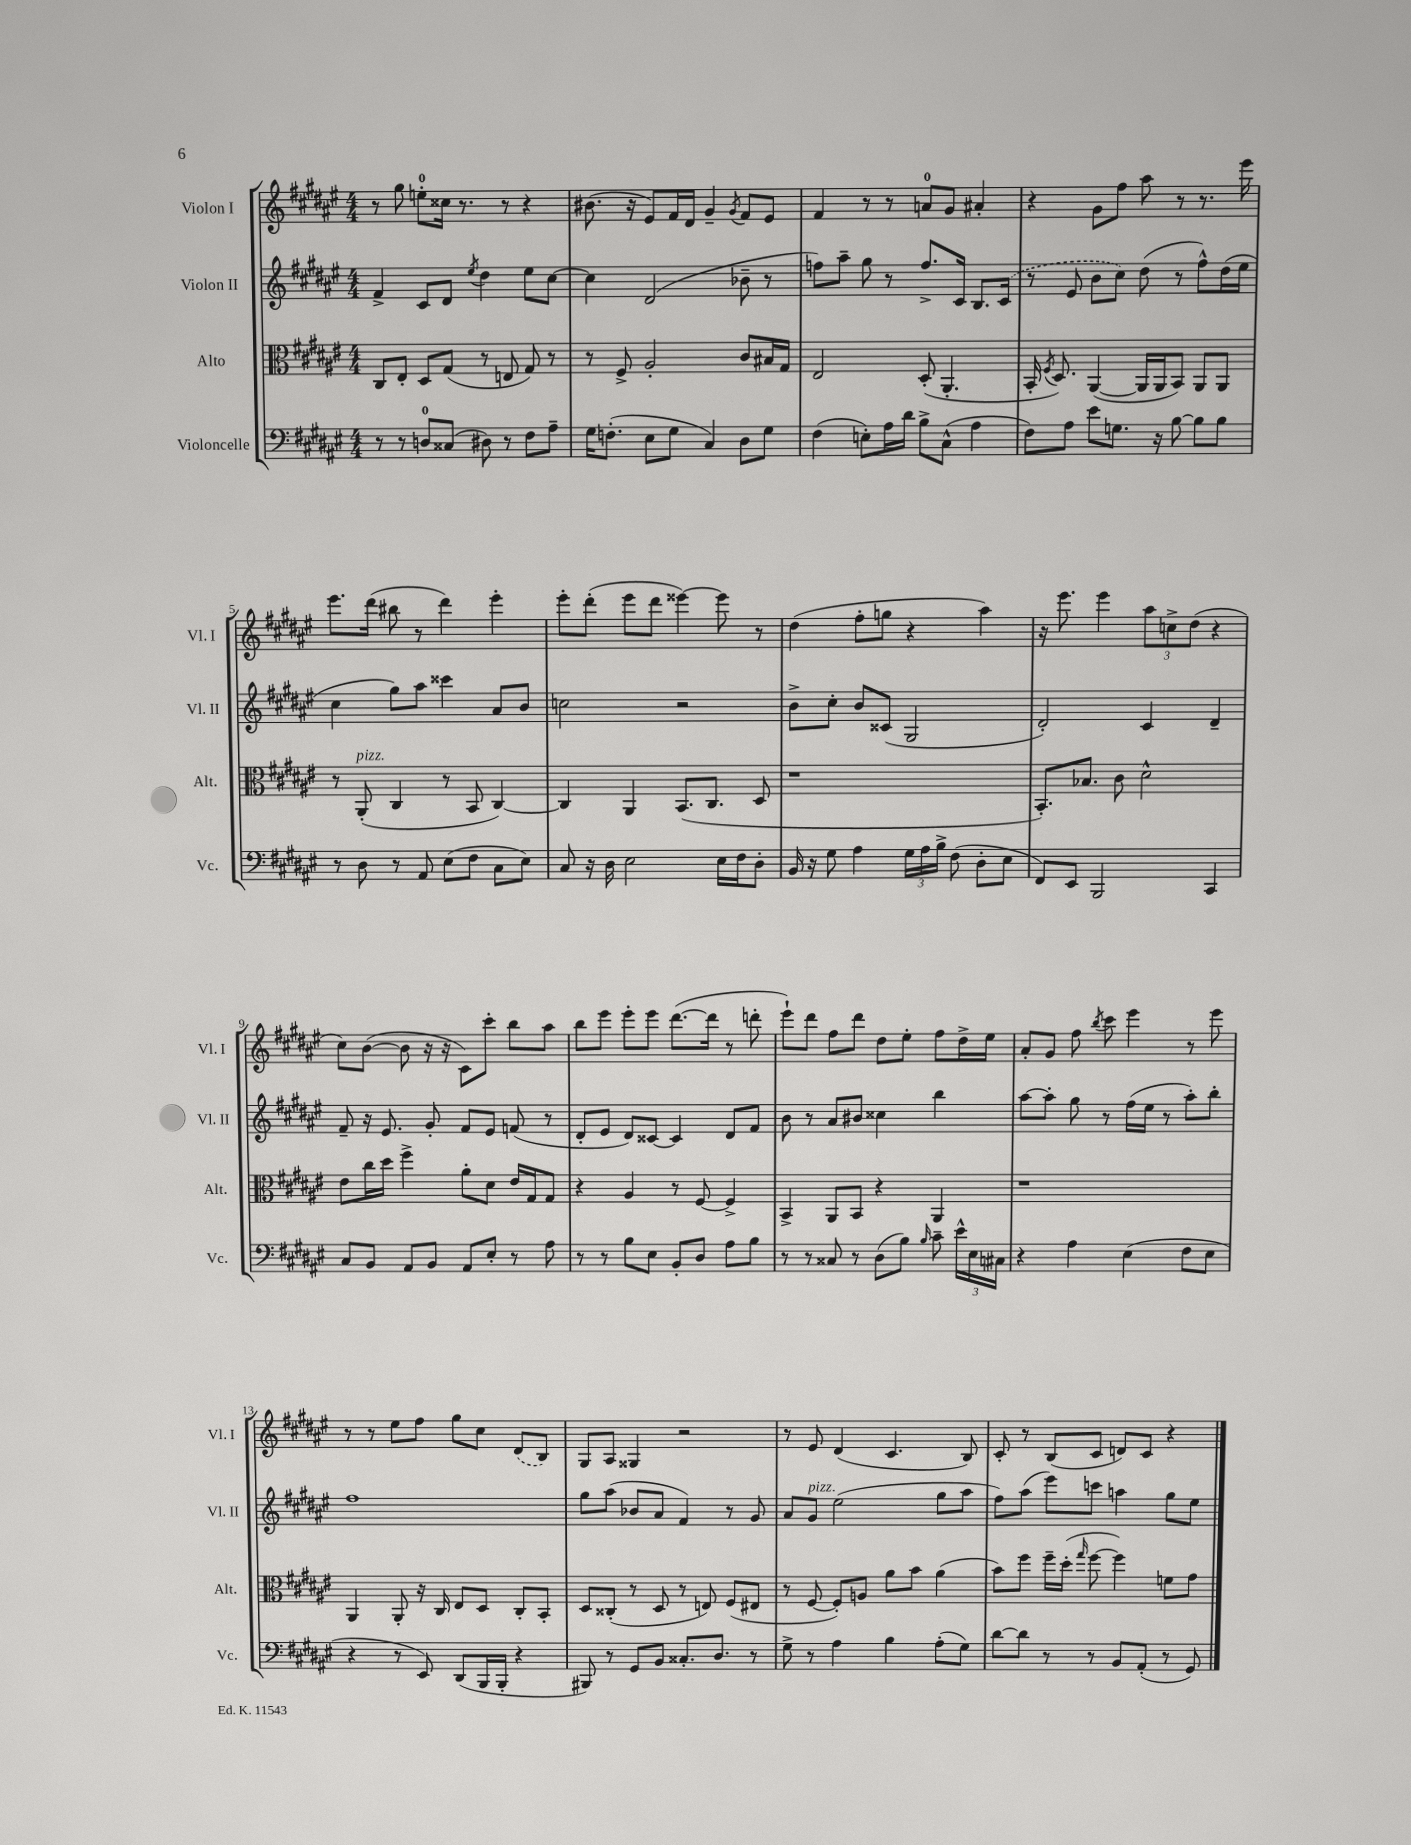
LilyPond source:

<<
\new StaffGroup <<
\new Staff = "s0" \with { instrumentName = "Violon I" shortInstrumentName = "Vl. I" } {
    \clef treble \key fis \major \numericTimeSignature \time 4/4
    \autoBeamOff r8 gis''8 e''8[-0-. cisis''16] r8. r8 r4 |
    bis'8.( r16 eis'8[) fis'16 dis'16] gis'4-- \acciaccatura { gis'8 } fis'8[ eis'8] |
    fis'4 r8 r8 a'8[-0 gis'8] ais'4-. |
    r4 gis'8[ fis''8] ais''8 r8 r8. eis'''16 |
    eis'''8.[ dis'''16]( bis''8 r8 dis'''4) eis'''4-. |
    eis'''8[-. dis'''8]-.( eis'''8[ dis'''8] eisis'''4~) eisis'''8 r8 |
    dis''4( fis''8[-. g''8] r4 ais''4) |
    r16 eis'''8. eis'''4 \tuplet 3/2 { ais''8[ c''8-> dis''8]( } r4 |
    cis''8[) b'8]~( b'8 r16 r16 cis'8[) cis'''8]-. b''8[ ais''8] |
    b''8[ eis'''8] eis'''8[-. eis'''8] dis'''8.[~( dis'''16] r8 d'''8-. |
    eis'''8[-!) dis'''8] fis''8[ dis'''8] dis''8[ eis''8]-. fis''8[ dis''16-> eis''16] |
    ais'8[-. gis'8] fis''8 \acciaccatura { b''8 } cis'''8 eis'''4 r8 eis'''8 |
    r8 r8 eis''8[ fis''8] gis''8[ cis''8] \once \slurDashed dis'8[( b8]) |
    gis8[ ais8] gisis4 r2 |
    r8 eis'8 dis'4( cis'4. b8) |
    cis'8-. r8 b8[( cis'8] d'8[) cis'8] r4 \bar "|." |
}
\new Staff = "s1" \with { instrumentName = "Violon II" shortInstrumentName = "Vl. II" } {
    \clef treble \key fis \major \numericTimeSignature \time 4/4
    \autoBeamOff fis'4-> cis'8[ dis'8] \acciaccatura { eis''8 } dis''4 eis''8[ cis''8]~ |
    cis''4 dis'2( bes'8-- r8 |
    f''8[) ais''8]-- gis''8 r8 f''8.[-> cis'16] b8.[ \once \slurDashed cis'16]( |
    r8 eis'8 b'8[ cis''8]) dis''8( r8 fis''8[-^) dis''16( eis''16] |
    cis''4 gis''8[) ais''8] cisis'''4 ais'8[ b'8] |
    c''2 r2 |
    b'8[-> cis''8]-. b'8[ cisis'8]( gis2 |
    dis'2-.) cis'4 dis'4-- |
    fis'8-- r16 eis'8. gis'8-. fis'8[ eis'8] f'8( r8 |
    dis'8[-. eis'8] dis'8[) cisis'8]~ cisis'4 dis'8[ fis'8] |
    b'8 r8 ais'8[ bis'8] cisis''4 b''4 |
    ais''8[~ ais''8]-. gis''8 r8 fis''16[( eis''16] r8 ais''8[-.) b''8]-. |
    fis''1 |
    gis''8[ ais''8]( bes'8[ ais'8] fis'4) r8 gis'8 |
    ais'8[ gis'8]^\markup { \italic "pizz." } eis''2( gis''8[ ais''8] |
    fis''8[) ais''8]( eis'''8[) c'''8] a''4 gis''8[ eis''8] \bar "|." |
}
\new Staff = "s2" \with { instrumentName = "Alto" shortInstrumentName = "Alt." } {
    \clef alto \key fis \major \numericTimeSignature \time 4/4
    \autoBeamOff cis8[ eis8]-. dis8[ gis8]( r8 e8 gis8) r8 |
    r8 fis8-> ais2-. cis'8[ bis16 gis16] |
    eis2 dis8-.( ais,4.-. |
    b,16-. \acciaccatura { fis8 } dis8.) ais,4~( ais,16[ ais,16 b,8]) ais,8[ ais,8] |
    r8 ais,8-.^\markup { \italic "pizz." }( cis4 r8 b,8 cis4~) |
    cis4 ais,4 b,8.[( cis8.] dis8 |
    r1 |
    b,8.[-.) bes8.] cis'8 dis'2-^ |
    eis'8[ cis''16 dis''16] fis''4-> ais'8[-. dis'8] eis'16[ gis16 gis8] |
    r4 ais4 r8 fis8~ fis4-> |
    b,4-> ais,8[ b,8] r4 ais,4 |
    r1 |
    ais,4 ais,8-. r16 cis16 eis8[ dis8] cis8[-. b,8]-. |
    dis8[ cisis8]-.( r8 dis8 r8 e8) fis8[( eis8] |
    r8 fis8~ fis8[-.) a8] ais'8[ b'8] ais'4( |
    b'8[) fis''8] fis''16[-- dis''16]-.( \grace { gis''16 } fis''8~ fis''4) f'8[ gis'8] \bar "|." |
}
\new Staff = "s3" \with { instrumentName = "Violoncelle" shortInstrumentName = "Vc." } {
    \clef bass \key fis \major \numericTimeSignature \time 4/4
    \autoBeamOff r8 r8 d8[-0 cisis8]( dis8) r8 fis8[ ais8]-- |
    gis16[ f8.]-.( eis8[ gis8] cis4) dis8[ gis8] |
    fis4( e8[-.) ais16 dis'16] b8[-> cis8]-^( ais4 |
    fis8[) ais8] eis'8[ g8.] r16 b8~ b8[ b8] |
    r8 dis8 r8 ais,8 eis8[( fis8] cis8[ eis8]) |
    cis8 r16 dis16 eis2 eis16[ fis16 dis8]-. |
    b,16 r16 gis8 ais4 \tuplet 3/2 { gis16[ ais16 b16]-> } fis8( dis8[-. eis8] |
    fis,8[) eis,8] b,,2 cis,4 |
    cis8[ b,8] ais,8[ b,8] ais,8[ eis8]-. r8 ais8 |
    r8 r8 b8[ eis8] b,8[-. dis8] ais8[ b8] |
    r8 r8 cisis8 r8 dis8[( b8]) \grace { b16 } cis'8-- \tuplet 3/2 { eis'16[-^ eis16 cis16] } |
    r4 ais4 eis4( fis8[ eis8] |
    r4 r8 eis,8) dis,8[( b,,16 b,,16]-. r4 |
    bis,,8) r8 gis,8[ b,8] cisis8.[-. dis8.] r8 |
    gis8-> r8 ais4 b4 ais8[-.( gis8]) |
    dis'8[~ dis'8] r8 r8 b,8[ ais,8]-.( r8 gis,8) \bar "|." |
}
>>
>>
